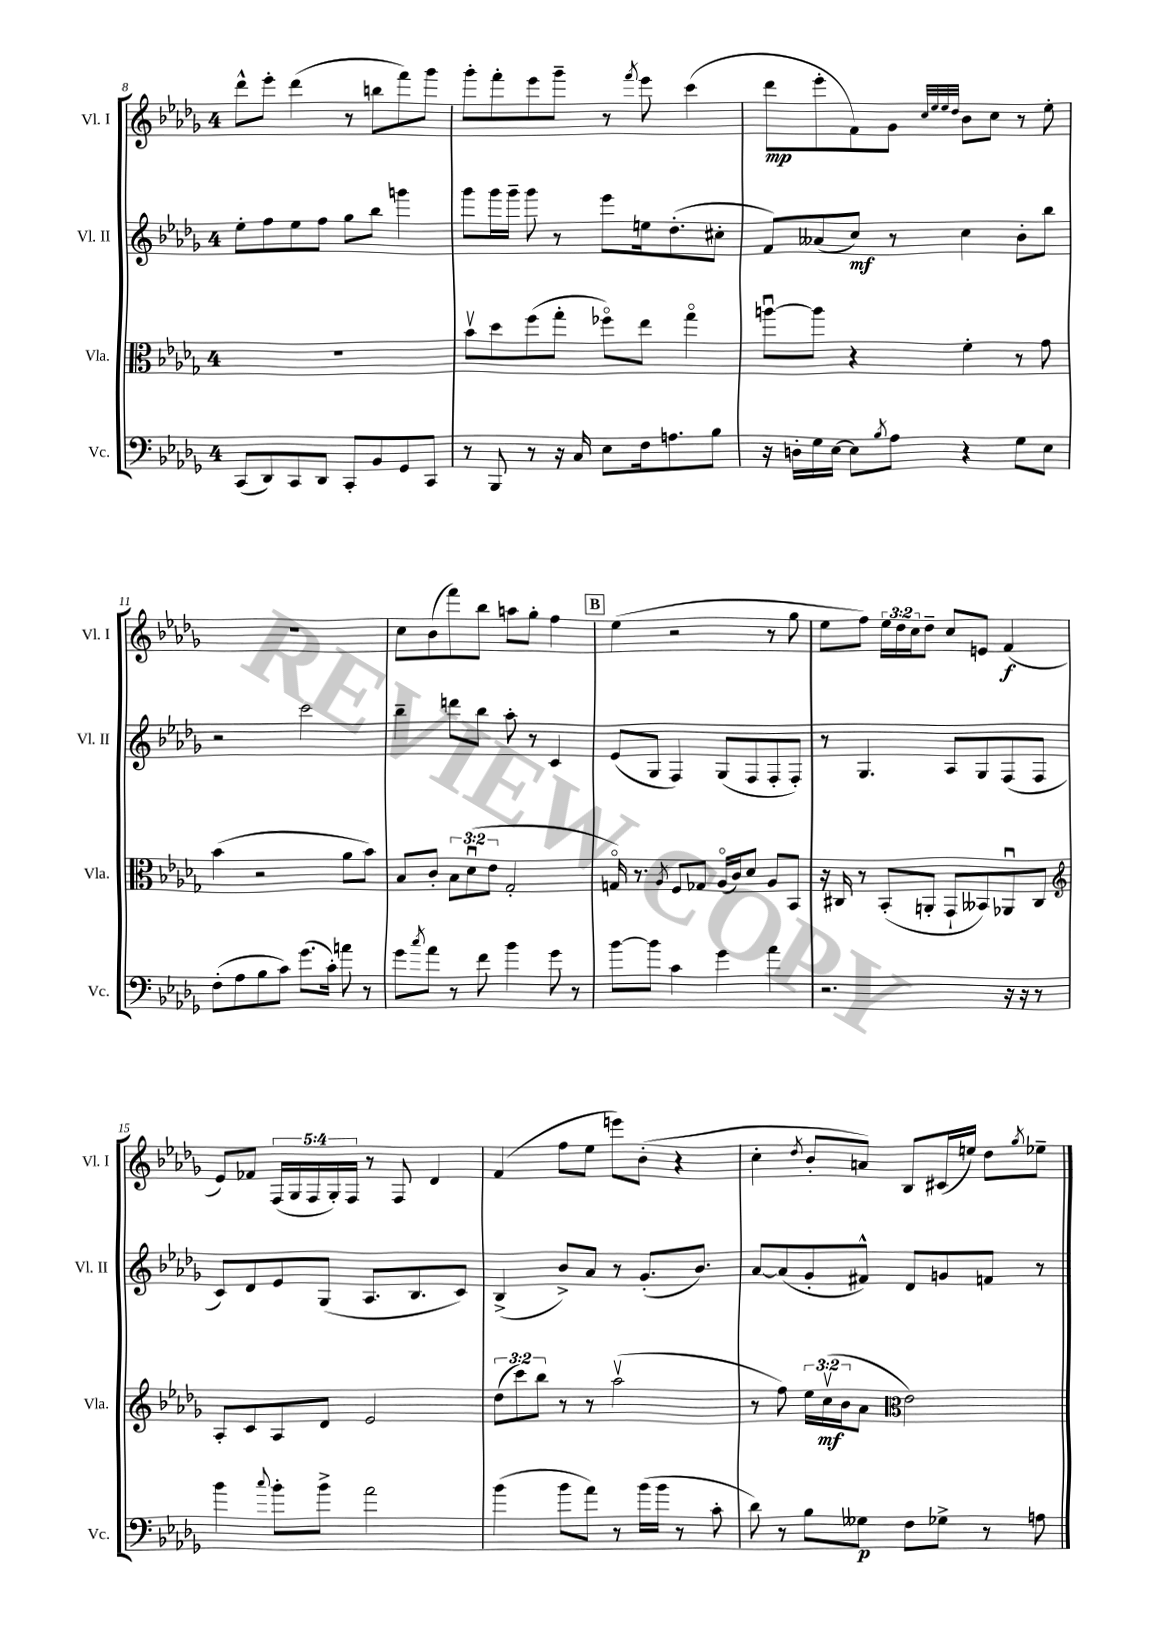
<<
\new StaffGroup <<
\new Staff = "s0" \with { instrumentName = "Vl. I" shortInstrumentName = "Vl. I" } {
    \clef treble \key des \major \once \override Staff.TimeSignature.style = #'single-digit \time 4/4 \override Staff.TupletNumber.text = #tuplet-number::calc-fraction-text
    des'''8-^ ees'''8-. des'''4( r8 b''8 f'''8) ges'''8 |
    ges'''8-. f'''8-. ees'''8 ges'''8-- r8 \acciaccatura { f'''8 } ees'''8 c'''4( |
    des'''8\mp ees'''8-. f'8) ges'8 \grace { c''32 ees''32 ees''32 des''32 } bes'8 c''8 r8 ees''8-. |
    R1 |
    c''8 bes'8( f'''8) bes''8 a''8 ges''8-. f''4 |
    \mark \markup { \box "B" } ees''4( r2 r8 ges''8 |
    ees''8 f''8) \tuplet 3/2 { ees''16 des''16 c''16 } des''8-- c''8 e'8 f'4\f( |
    ees'8) fes'8 \tuplet 5/4 { f16( ges16 f16 ges16-.) f16 } r8 f8 des'4 |
    f'4( f''8 ees''8 e'''8) bes'8-.( r4 |
    c''4-. \acciaccatura { des''8 } bes'8-. a'8) bes8 cis'16( e''16) des''8 \acciaccatura { ges''8 } ees''8-- \bar "|." |
}
\new Staff = "s1" \with { instrumentName = "Vl. II" shortInstrumentName = "Vl. II" } {
    \clef treble \key des \major \once \override Staff.TimeSignature.style = #'single-digit \time 4/4
    ees''8-. f''8 ees''8 f''8 ges''8 bes''8 g'''4 |
    ges'''8 ges'''16 ges'''16-- ges'''8 r8 ees'''8 e''16 des''8.-.( cis''8-. |
    f'8) aeses'8( c''8\mf) r8 c''4 bes'8-. bes''8 |
    r2 c'''2 |
    bes''4-- d'''8 bes''8 aes''8-. r8 c'4 |
    \mark \markup { \box "B" } ees'8( ges8 f4) ges8( f8 f8-. f8-.) |
    r8 ges4. aes8 ges8 f8( f8 |
    c'8) des'8 ees'8 ges8( aes8. bes8. c'8) |
    bes4->( bes'8->) aes'8 r8 ges'8.-.( bes'8.) |
    aes'8~ aes'8( ges'8-. fis'8-^) des'8 g'8 f'8 r8 \bar "|." |
}
\new Staff = "s2" \with { instrumentName = "Vla." shortInstrumentName = "Vla." } {
    \clef alto \key des \major \once \override Staff.TimeSignature.style = #'single-digit \time 4/4 \override Staff.TupletNumber.text = #tuplet-number::calc-fraction-text
    R1 |
    bes'8\upbow des''8 f''8( ges''8-. fes''8\flageolet) ees''8 ges''4\flageolet |
    a''8~\downbow a''8 r4 f'4-. r8 ges'8 |
    bes'4( r2 aes'8 bes'8) |
    bes8 c'8-. \tuplet 3/2 { bes8 des'8\downbow( ees'8 } ges2-. |
    \mark \markup { \box "B" } g16\flageolet) r8. \acciaccatura { aes8 } f8 ges8 aes16\flageolet( c'16) des'8 aes8 bes,8 |
    r16 cis16 r8 bes,8-.( a,8-. ges,8-! beses,8) aes,8\downbow cis8 |
    \clef treble aes8-. c'8 aes8 des'8 ees'2 |
    \tuplet 3/2 { des''8( c'''8) bes''8 } r8 r8 aes''2\upbow( |
    r8 f''8) \tuplet 3/2 { ees''16 c''16\upbow\mf( bes'16 } aes'8 \clef alto ees'2) \bar "|." |
}
\new Staff = "s3" \with { instrumentName = "Vc." shortInstrumentName = "Vc." } {
    \clef bass \key des \major \once \override Staff.TimeSignature.style = #'single-digit \time 4/4
    c,8( des,8) c,8 des,8 c,8-. bes,8 ges,8 c,8 |
    r8 bes,,8 r8 r16 c16 ees8 f16 a8. bes8 |
    r16 d16-. ges16 ees16~ ees8 \acciaccatura { bes8 } aes8 r4 ges8 ees8 |
    f8-.( aes8 bes8 c'8) ges'8.( c'16-.) a'8 r8 |
    ges'8 \acciaccatura { c''8 } aes'8 r8 f'8 bes'4 ges'8 r8 |
    \mark \markup { \box "B" } bes'8~ bes'8 c'4 ges'4 aes'4 |
    r2. r16 r16 r8 |
    bes'4 \appoggiatura { c''8 } bes'8-. bes'8-> aes'2 |
    bes'4( bes'8 aes'8) r8 bes'16( bes'16 r8 c'8-. |
    des'8) r8 bes8 geses8\p f8 ges8-> r8 a8 \bar "|." |
}
>>
>>
\layout { \context { \Score currentBarNumber = #8 } }
